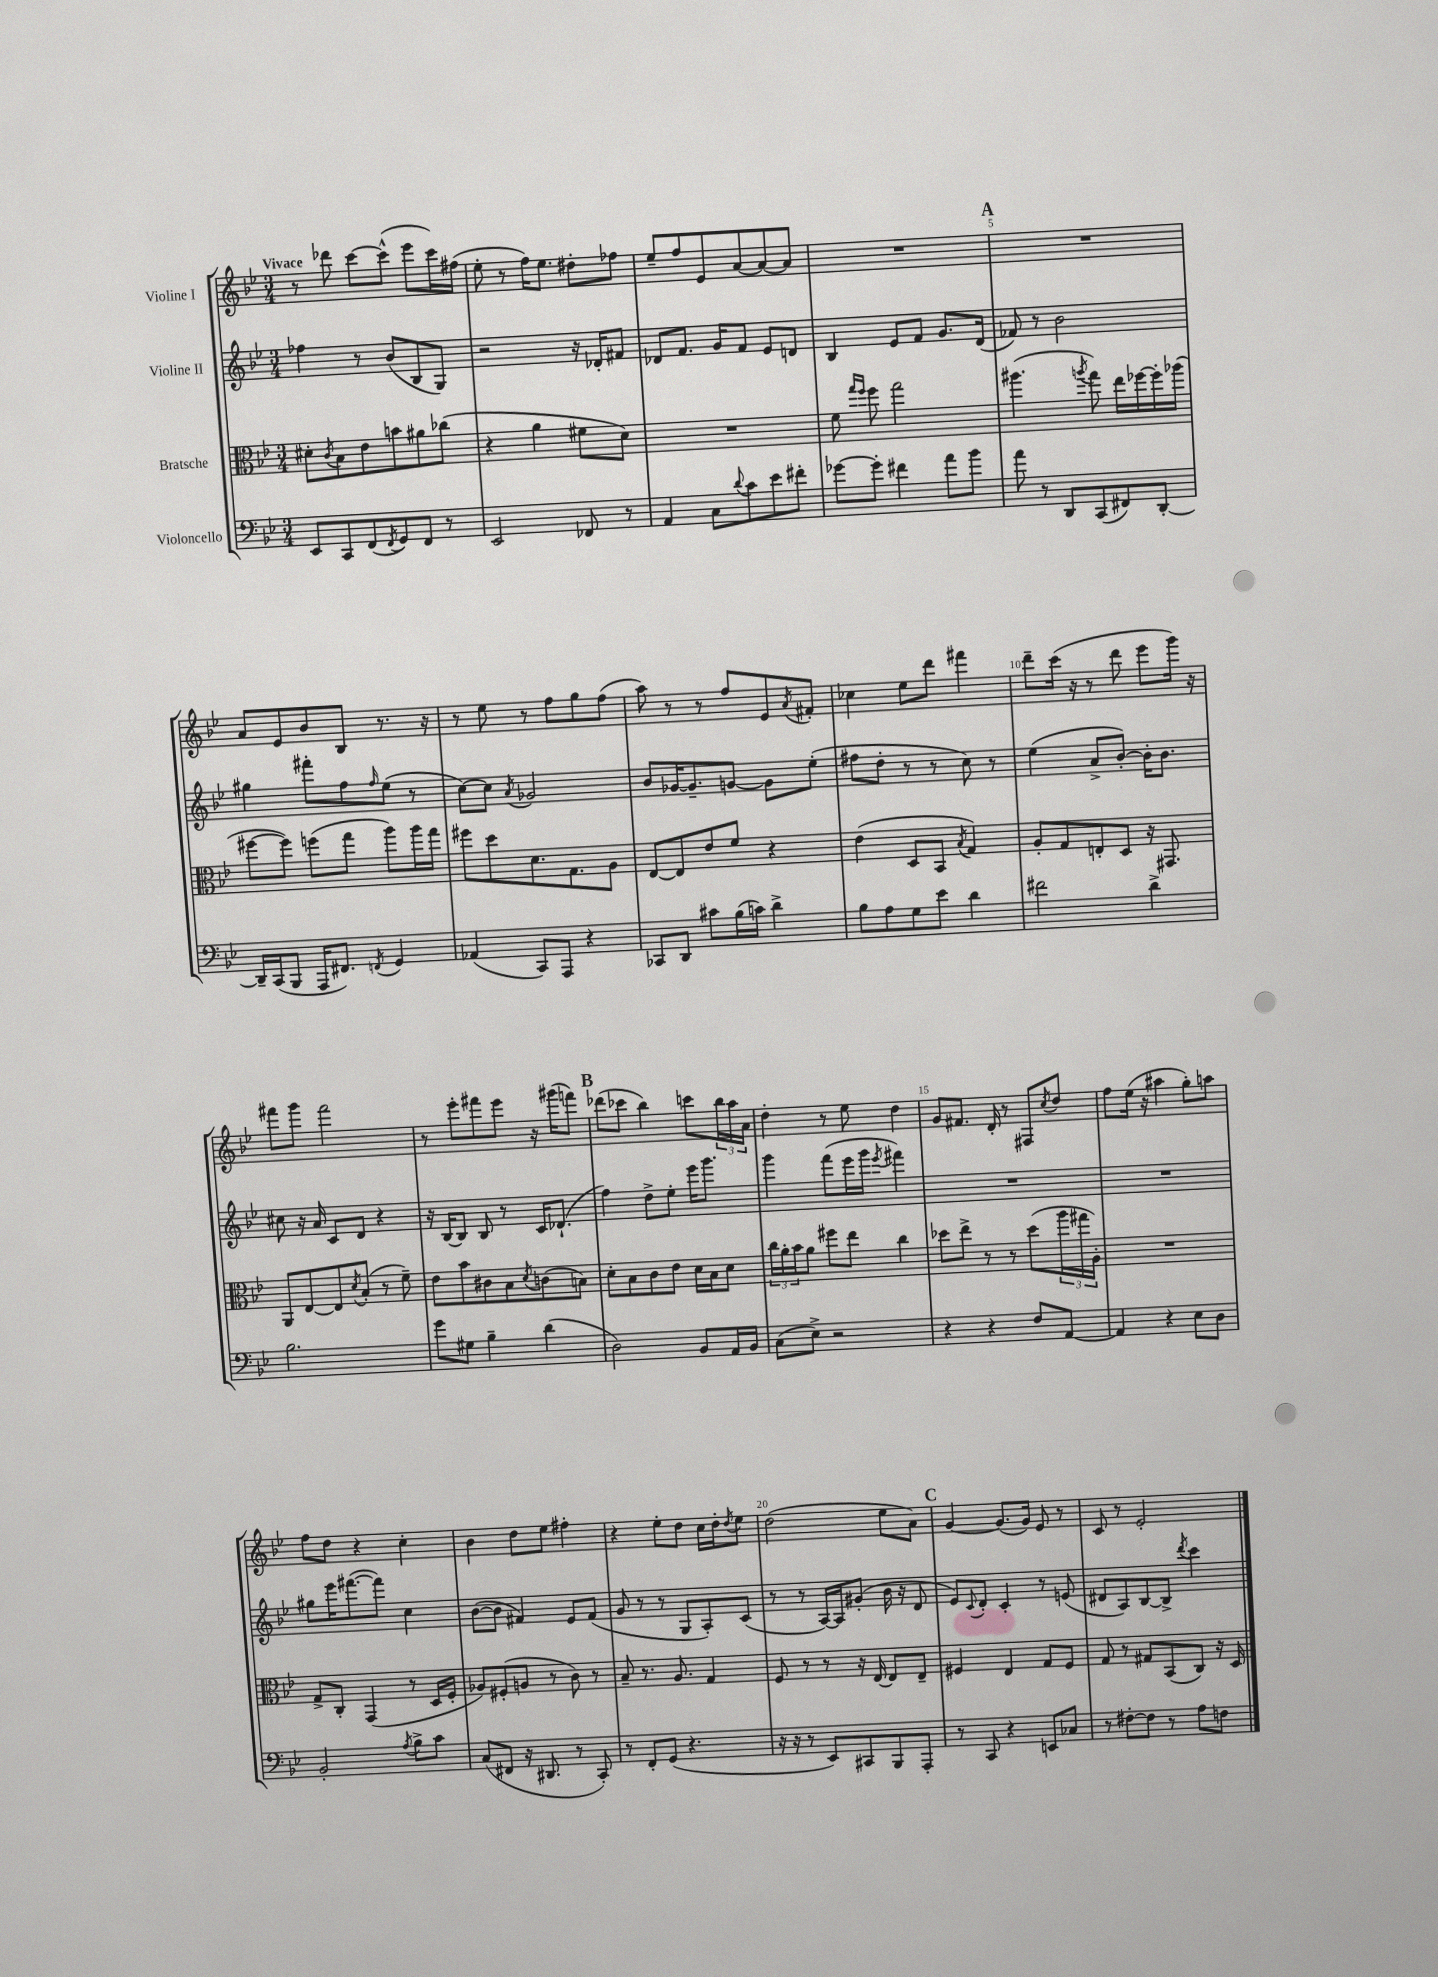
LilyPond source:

<<
\new StaffGroup <<
\new Staff = "s0" \with { instrumentName = "Violine I" } {
    \clef treble \key bes \major \numericTimeSignature \time 3/4 \tempo "Vivace"
    r8 des'''8 c'''8~ c'''8-^( ees'''8 c'''16) fis''16( |
    ees''8-. r8 f''16) ees''8. dis''8-. fes''8 |
    ees''8-- f''8 ees'8 a'8~ a'8~ a'8 |
    R2. |
    \mark \markup { \bold "A" } R2. |
    a'8 ees'8 bes'8 bes8 r8. r16 |
    r8 ees''8 r8 f''8 g''8 f''8( |
    a''8) r8 r8 f''8 ees'8 \acciaccatura { a'8 } fis'8-. |
    ces''4 ees''8 d'''8 fis'''4 |
    d'''8-- c'''16( r16 r8 d'''8 ees'''8 g'''16) r16 |
    fis'''8 g'''8 fis'''2 |
    r8 ees'''8-. fis'''8 ees'''8 r16 gis'''16( f'''8) |
    \mark \markup { \bold "B" } des'''8( ces'''8 bes''4) c'''8 \tuplet 3/2 { bes''16 a''16 a'16 } |
    d''4-. r8 ees''8 d''4 |
    g'8 fis'8. d'16-. r8 fis8 \acciaccatura { c''8 } d''8 |
    f''8 ees''16( r16 ais''4 g''8-.) a''8 |
    f''8 d''8 r4 c''4-. |
    bes'4 d''8 ees''8 fis''4-. |
    r4 ees''8-. d''8 c''16 d''16-. \acciaccatura { d''8 } ees''8 |
    d''2( ees''8 a'8) |
    \mark \markup { \bold "C" } g'4~ g'8.( g'16) ees'8 r8 |
    c'8 r8 ees'2-. \bar "|." |
}
\new Staff = "s1" \with { instrumentName = "Violine II" } {
    \clef treble \key bes \major \numericTimeSignature \time 3/4
    fes''4 r8 bes'8( bes8 g8) |
    r2 r16 des'16-. fis'8 |
    des'8 f'8. g'16 f'8 ees'8 d'8 |
    bes4 ees'8 f'8 g'8. d'16( |
    \mark \markup { \bold "A" } fes'8) r8 bes'2 |
    gis''4 fis'''8-. f''8 \grace { f''16 } ees''8( r8 |
    c''8~) c''8 \acciaccatura { a'8 } ges'2 |
    bes'8 ges'16~ ges'8.-- g'8~ g'8 ees''8-.( |
    fis''8 d''8-. r8 r8 c''8) r8 |
    ees''4( a'8-> bes'8~-.) bes'16-. bes'8. |
    cis''8 r16 a'16 c'8 d'8 r4 |
    r16 bes16~ bes8 bes8 r8 c'16 des'8.-!( |
    \mark \markup { \bold "B" } f''4) d''8-> ees''8-. ees'''16 g'''8. |
    g'''4 f'''8( ees'''16 g'''16 \acciaccatura { ees'''8 } fis'''4) |
    R2. |
    R2. |
    gis''8 ees'''16 fis'''8.~( fis'''8) c''4 |
    bes'8~( bes'8 fis'4) ees'8 fis'8( |
    g'8 r8 r8 g8 a8-.) c'8( |
    r8 r8 a16~) a16 gis'8-.( bes'16 r16 d'8 |
    \mark \markup { \bold "C" } ees'8) \appoggiatura { c'8 } d'8-. c'4-. r8 e'8( |
    dis'8 a8) bes8~ bes8-> \acciaccatura { d'''8 } c'''4 \bar "|." |
}
\new Staff = "s2" \with { instrumentName = "Bratsche" } {
    \clef alto \key bes \major \numericTimeSignature \time 3/4
    dis'8-. \acciaccatura { c'8 } bes8 ees'8 b'8 ais'8 ces''8( |
    r4 a'4 fis'8 d'8) |
    R2. |
    f'8 \grace { g''16 f''16 } f''8 g''2 |
    \mark \markup { \bold "A" } ais''4.( \acciaccatura { a''8 } g''8) ees''16 fes''16~ fes''16-. aes''16( |
    fis''8~ fis''8) f''8( g''8 a''8) a''16 g''16 |
    fis''8 d''8 d'8. g8. a8 |
    ees8~ ees8 ees'8 f'8 r4 |
    ees'4( d8 bes,8 \acciaccatura { bes8 } g4) |
    a8-. g8 e8-. d8 r16 gis,8. |
    a,8 ees8~ ees8 \acciaccatura { d'8 } bes8-.( r8 f'8--) |
    ees'8 bes'8 cis'8 bes8 \acciaccatura { d'8 } c'8( b8) |
    \mark \markup { \bold "B" } d'8-. bes8 c'8 ees'8 d'16 bes16 d'8 |
    \tuplet 3/2 { c''16 a'16-. bes'16 } a'8 fis''8 ees''8 c''4 |
    des''8 ees''8-> r8 r8 des''8( \tuplet 3/2 { a''16 gis''16 a16-.) } |
    R2. |
    g8-> c8-. g,4( r8 d16 f16-. |
    aes8) fis8-.( a8 r8 c'8) r8 |
    bes8-- r8. a8. g4 |
    f8 r8 r8 r16 ees16~ ees8 ees8-- |
    \mark \markup { \bold "C" } fis4 ees4 g8 fis8 |
    g8 r8 gis8 bes,8( c8) r16 d16 \bar "|." |
}
\new Staff = "s3" \with { instrumentName = "Violoncello" } {
    \clef bass \key bes \major \numericTimeSignature \time 3/4
    ees,8 c,8 f,8( \acciaccatura { f,8 } g,8) f,8 r8 |
    ees,2 fes,8 r8 |
    a,4 c8 \appoggiatura { d'8 } c'8 ees'8 fis'8-. |
    ges'8~ ges'8-. fis'4 a'8 bes'8 |
    \mark \markup { \bold "A" } a'8 r8 d,8 c,8( fis,8) d,8~-. |
    d,16-- c,16( bes,,8 a,,16 fis,8.) \acciaccatura { f,8 } g,4 |
    aes,4( c,8) a,,8 r4 |
    ces,8 d,8 cis'8 bes16( c'16) d'4-> |
    bes8 a8 g8 ees'8 d'4 |
    fis'2 d'4-> |
    bes2. |
    g'8 gis8 bes4-- d'4( |
    \mark \markup { \bold "B" } d2) bes,8 a,16 bes,16 |
    c8( ees8->) r2 |
    r4 r4 f8 a,8~ |
    a,4 r4 ees8 d8 |
    bes,2-. \acciaccatura { a8 } bes8-> c'8 |
    c8( fis,8 r16 dis,8. r8 c,8-.) |
    r8 f,8-. g,8( r4. |
    r16 r16 r8 ees,8) cis,8 bes,,8 a,,8-. |
    \mark \markup { \bold "C" } r8 c,8 r4 e,8 ces8 |
    r8 fis8~-. fis8 r8 a8 f8 \bar "|." |
}
>>
>>
\layout { \context { \Score \override BarNumber.break-visibility = ##(#f #t #t) barNumberVisibility = #(every-nth-bar-number-visible 5) } }
